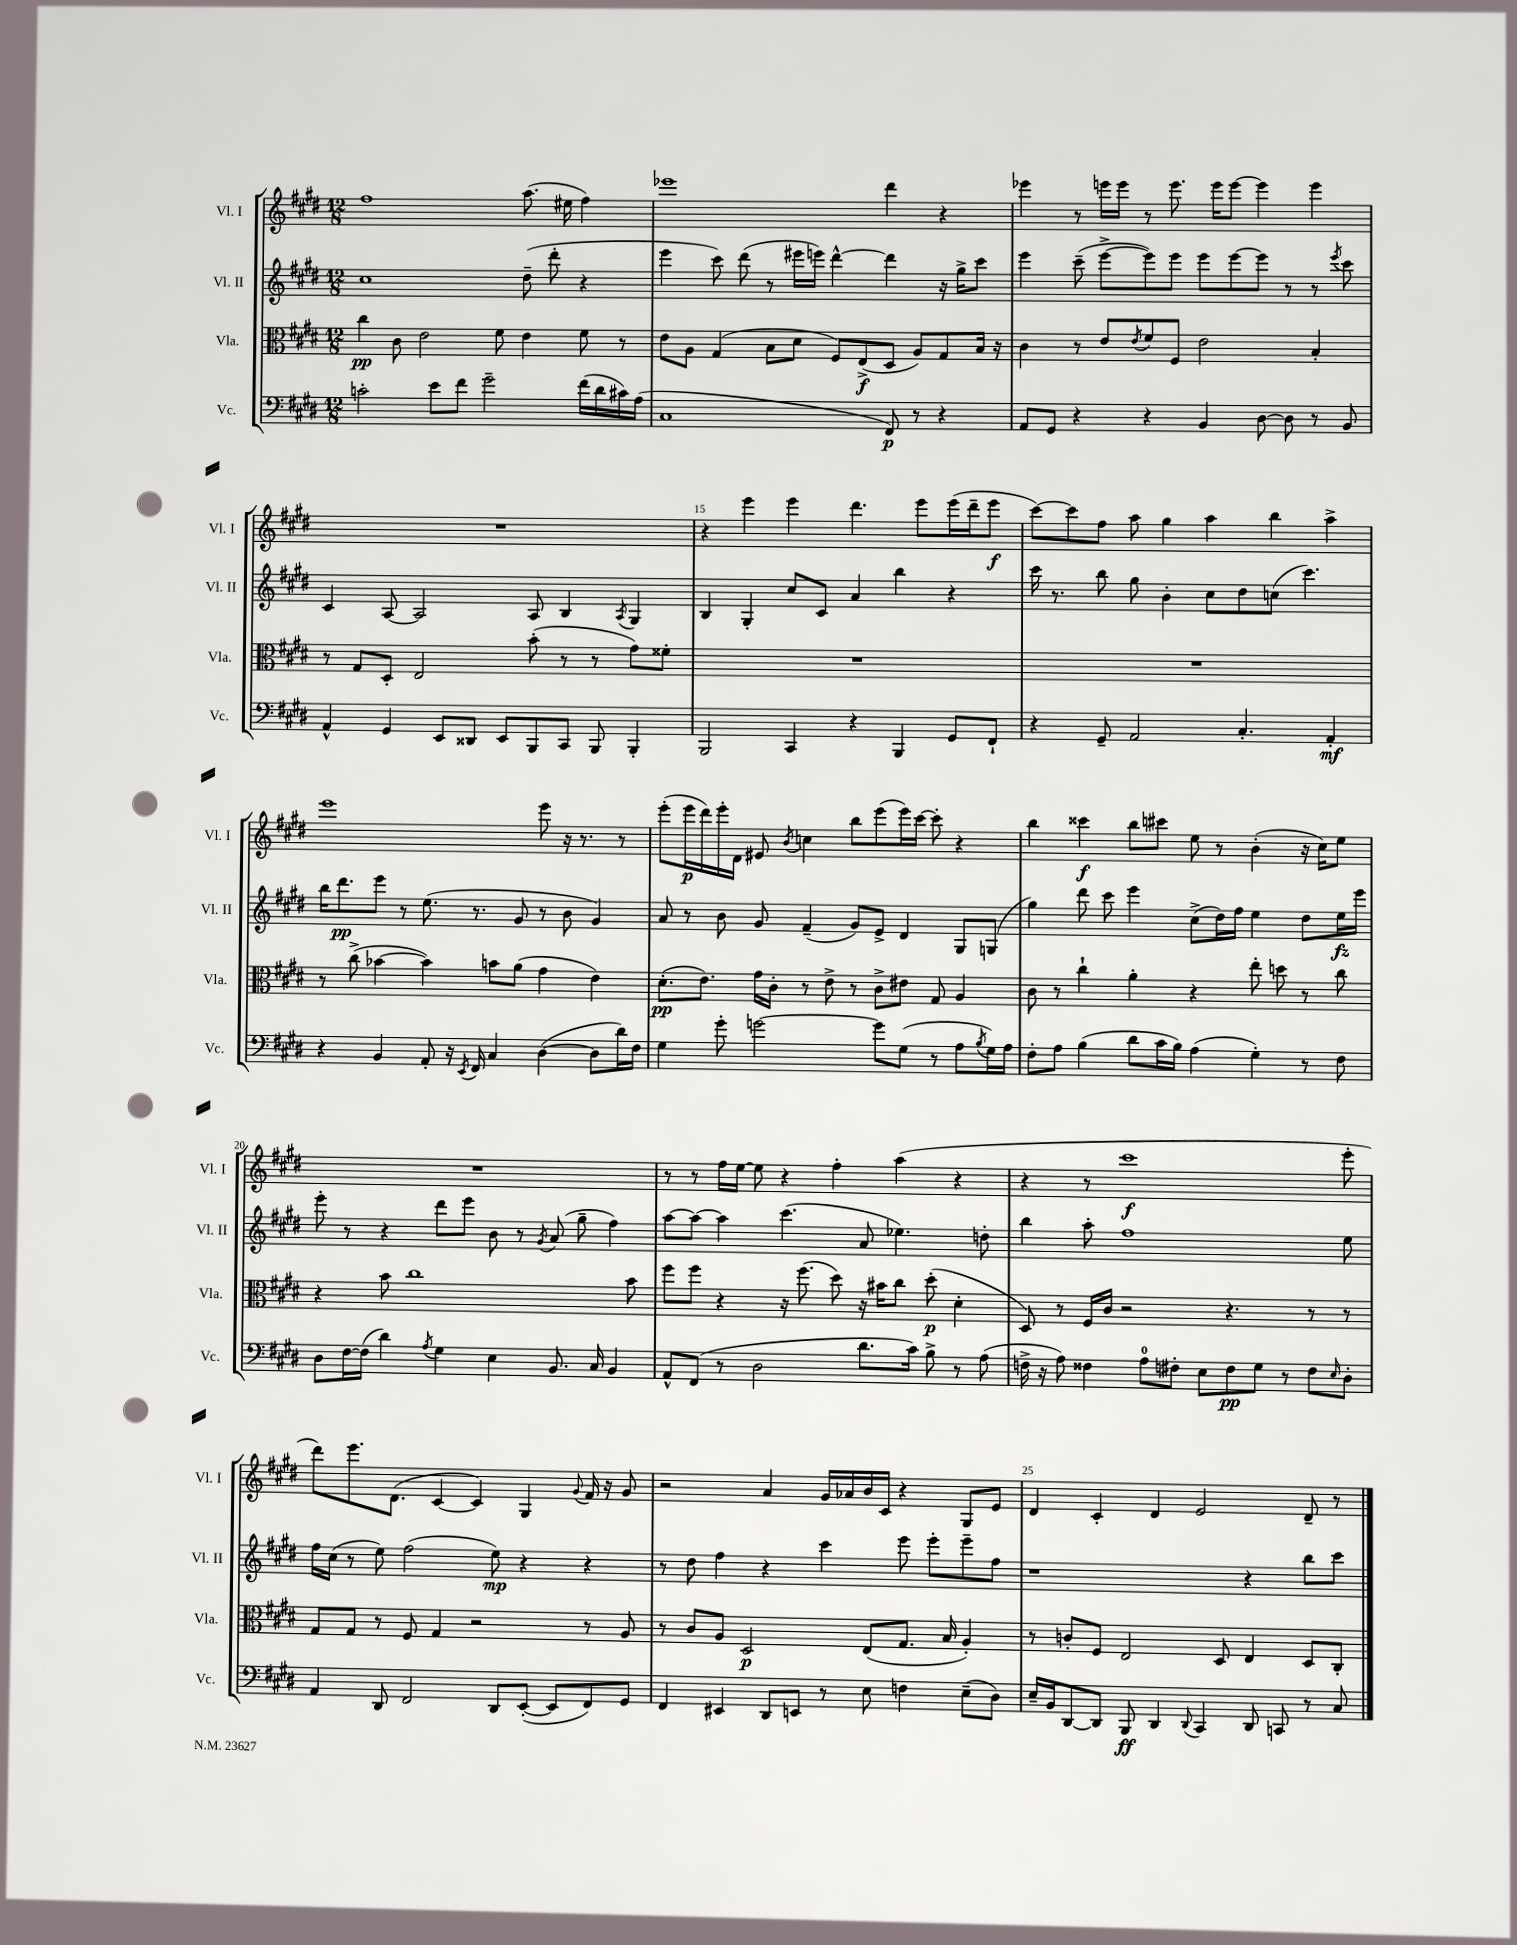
<<
\new StaffGroup <<
\new Staff = "s0" \with { instrumentName = "Vl. I" shortInstrumentName = "Vl. I" } {
    \clef treble \key e \major \numericTimeSignature \time 12/8
    fis''1 a''8.( eis''16 fis''4) |
    ees'''1 dis'''4 r4 |
    ees'''4 r8 e'''16 e'''16 r8 e'''8. e'''16 e'''8~ e'''4 e'''4 |
    R1. |
    r4 e'''4 e'''4 dis'''4. e'''8 e'''16( dis'''16-- e'''8\f |
    cis'''8~) cis'''8 fis''8 a''8 gis''4 a''4 b''4 a''4-> |
    e'''1 e'''8 r16 r8. r8 |
    e'''8-.( e'''16\p dis'''16) e'''16-. dis'16 eis'8 \acciaccatura { b'8 } c''4 b''8 e'''8( e'''16) cis'''16~ cis'''8-. r4 |
    b''4 cisis'''4\f b''8 cis'''8 e''8 r8 b'4-.( r16 cis''16) e''8 |
    R1. |
    r8 r8 fis''16 e''16~ e''8 r4 fis''4-. a''4( r4 |
    r4 r8 cis'''1\f e'''8-. |
    dis'''8) e'''8. dis'8.( cis'4~ cis'4) gis4 \appoggiatura { gis'8 } fis'16 r16 gis'8 |
    r2 a'4 gis'16 aes'16 b'16 cis'16 r4 gis8 e'8 |
    dis'4 cis'4-. dis'4 e'2 dis'8-- r8 \bar "|." |
}
\new Staff = "s1" \with { instrumentName = "Vl. II" shortInstrumentName = "Vl. II" } {
    \clef treble \key e \major \numericTimeSignature \time 12/8
    cis''1 dis''8--( dis'''8-. r4 |
    e'''4 cis'''8) dis'''8( r8 eis'''16 e'''16) dis'''4~-^ dis'''4 r16 gis''16-> cis'''8 |
    e'''4 cis'''8--( e'''8~-> e'''8) e'''8 e'''8 e'''8~ e'''8 r8 r8 \acciaccatura { e'''8 } cis'''8 |
    cis'4 a8~ a2 a8 b4 \acciaccatura { a8 } gis4 |
    b4 gis4-. cis''8 cis'8 a'4 b''4 r4 |
    cis'''16 r8. b''8 gis''8 b'4-. cis''8 dis''8 c''8( cis'''4.) |
    b''16 dis'''8.\pp e'''8 r8 e''8.( r8. gis'8 r8 b'8 gis'4) |
    a'8 r8 b'8 gis'8 fis'4--( gis'8) e'8-> dis'4 gis8 g8( |
    gis''4) dis'''8 cis'''8 e'''4 cis''8->( dis''16) fis''16 e''4 dis''8 e''16\fz e'''16 |
    e'''8-. r8 r4 dis'''8 e'''8 b'8 r8 \acciaccatura { gis'8 } a'8( gis''8-- fis''4) |
    a''8~ a''8~ a''4 cis'''4.( a'8 ees''4.) d''8-. |
    b''4 a''8-. fis''1 e''8 |
    fis''16 cis''16( r8 e''8) fis''2( e''8\mp) r4 r4 |
    r8 dis''8 fis''4 r4 cis'''4 e'''8 e'''8-. e'''8-- fis''8 |
    r1 r4 b''8 cis'''8 \bar "|." |
}
\new Staff = "s2" \with { instrumentName = "Vla." shortInstrumentName = "Vla." } {
    \clef alto \key e \major \numericTimeSignature \time 12/8
    cis''4\pp cis'8 e'2 fis'8 e'4 fis'8 r8 |
    e'8 a8 gis4( b8 dis'8 fis8) e8->\f( dis8 a8) gis8 b16 r16 |
    cis'4 r8 e'8 \acciaccatura { e'8 } fis'8 fis8 e'2 b4-. |
    r8 gis8 dis8-. e2 b'8-.( r8 r8 gis'8) fisis'8-. |
    R1. |
    R1. |
    r8 cis''8->( bes'4~ bes'4) b'8 a'8( gis'4 e'4) |
    dis'8.-.\pp( e'8.) gis'16 cis'16-. r8 e'8-> r8 cis'8-> eis'8 gis8 a4 |
    cis'8 r8 cis''4-! a'4-. r4 e''8-. d''8 r8 cis''8 |
    r4 b'8 cis''1 b'8 |
    fis''8 fis''8 r4 r16 fis''8.( dis''8) r16 bis'16 cis''8 dis''8-.\p( dis'4-. |
    dis8) r8 fis16 cis'16 r2 r4. r8 r8 |
    gis8 gis8 r8 fis8 gis4 r2 r8 a8 |
    r8 cis'8 a8 dis2\p e8( gis8. b16 a4-.) |
    r8 c'8-. fis8 e2 dis8 e4 dis8 cis8-. \bar "|." |
}
\new Staff = "s3" \with { instrumentName = "Vc." shortInstrumentName = "Vc." } {
    \clef bass \key e \major \numericTimeSignature \time 12/8
    c'2-. e'8 fis'8 gis'2-- fis'16( dis'16 cis'16) a16( |
    cis1 fis,8\p) r8 r4 |
    a,8 gis,8 r4 r4 b,4 dis8~ dis8 r8 b,8 |
    a,4-^ gis,4 e,8 disis,8 e,8 b,,8 cis,8 b,,8 b,,4-. |
    b,,2 cis,4 r4 b,,4 gis,8 fis,8-! |
    r4 gis,8-- a,2 cis4.-. a,4-.\mf |
    r4 b,4 a,8-. r16 \acciaccatura { e,8 } fis,16 cis4 dis4~( dis8 dis'16) fis16 |
    gis4 gis'8-. g'2~ g'8 gis8( r8 a8 \acciaccatura { b8 } gis16) a16 |
    fis8-. a8 b4( dis'8 cis'16 b16) a4( gis4-.) r8 fis8 |
    dis8 fis16~ fis16( dis'4) \acciaccatura { a8 } gis4 e4 b,8. cis16 b,4 |
    a,8-^ fis,8( r8 dis2 dis'8. cis'16) b8-> r8 a8( |
    f16-> r16 a8) fisis4 a8-0 fis8-. e8 fis8\pp gis8 r8 fis8 \grace { e16 } dis8-. |
    a,4 dis,8 fis,2 dis,8 e,8~-.( e,8 fis,8) gis,8 |
    fis,4 eis,4 dis,8 e,8 r8 e8 f4 e8--( dis8) |
    e16-- b,16 dis,8~ dis,8 b,,8\ff dis,4 \appoggiatura { dis,8 } cis,4 dis,8 c,8 r8 cis8 \bar "|." |
}
>>
>>
\layout { \context { \Score currentBarNumber = #11 \override BarNumber.break-visibility = ##(#f #t #t) barNumberVisibility = #(every-nth-bar-number-visible 5) } }
